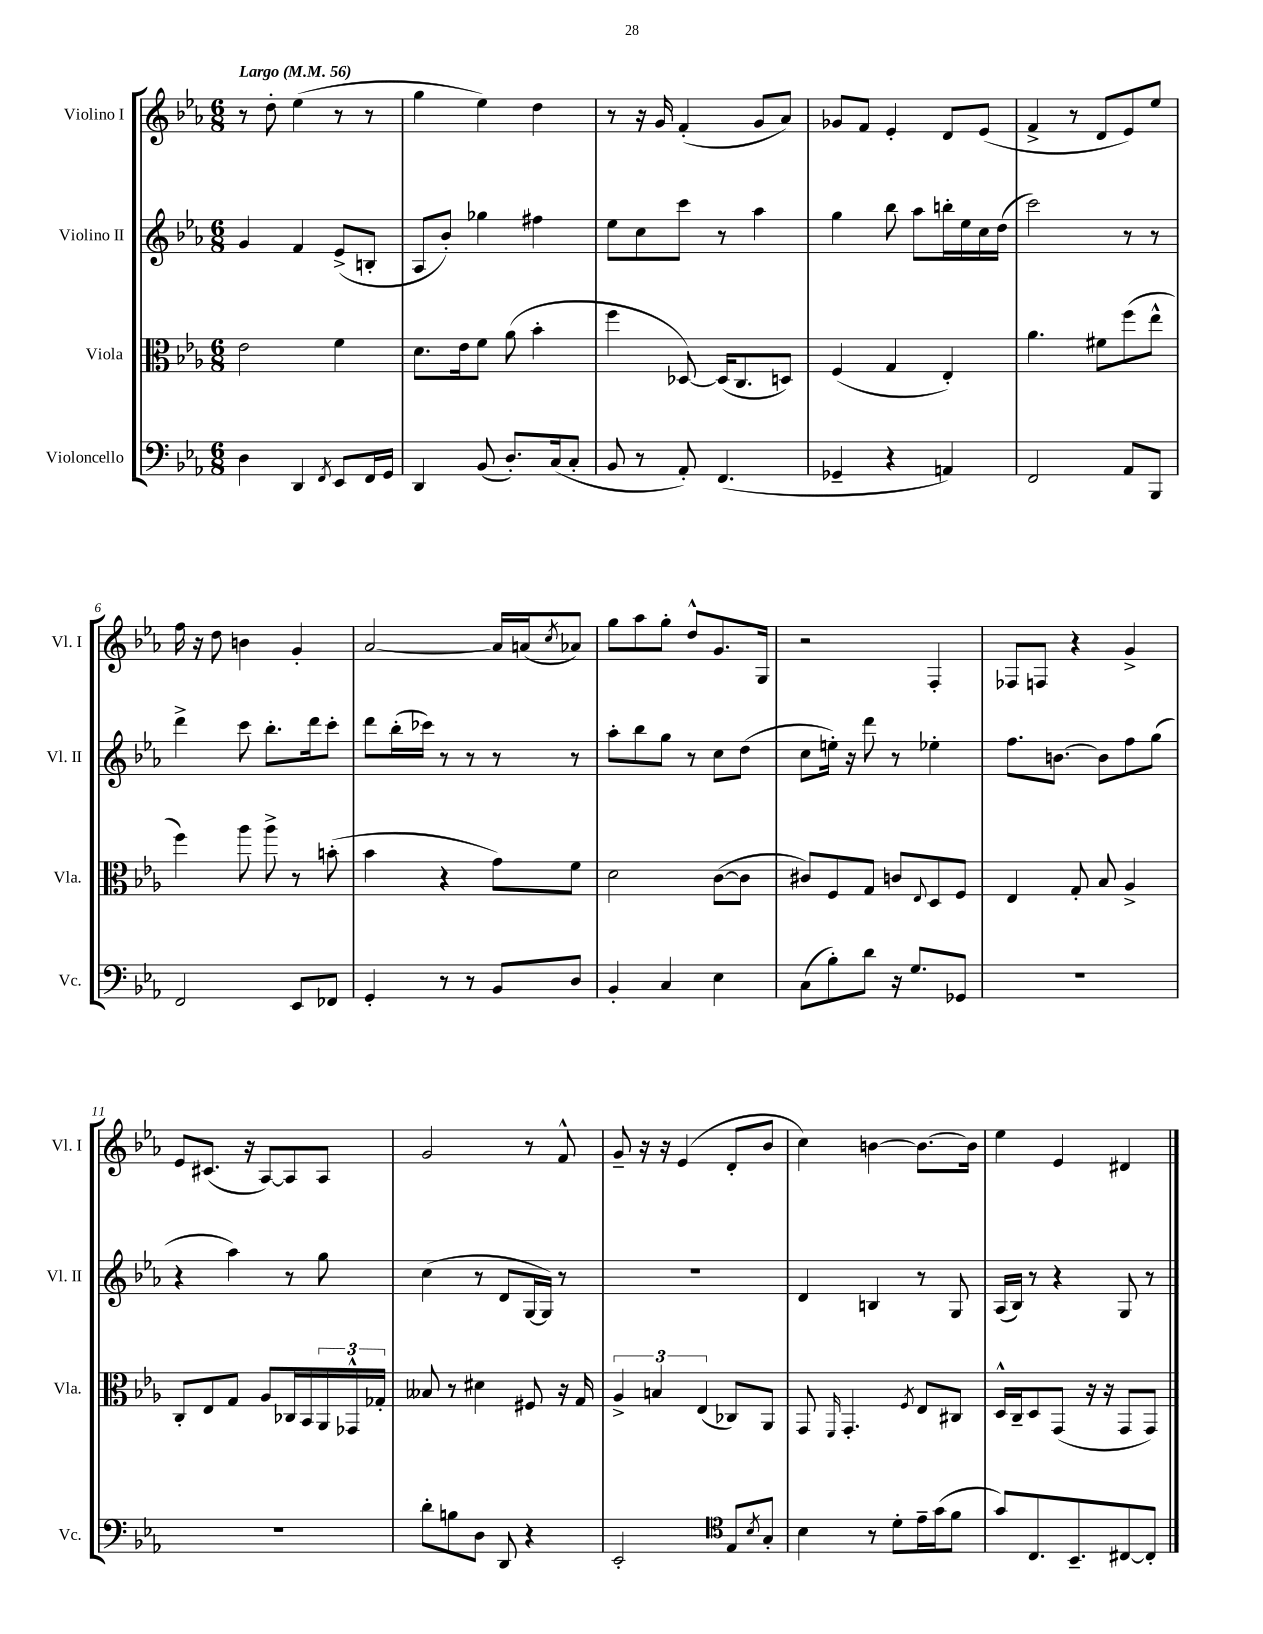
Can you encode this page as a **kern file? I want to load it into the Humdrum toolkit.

**kern	**kern	**kern	**kern
*part4	*part3	*part2	*part1
*staff4	*staff3	*staff2	*staff1
*I"Violoncello	*I"Viola	*I"Violino II	*I"Violino I
*I'Vc.	*I'Vla.	*I'Vl. II	*I'Vl. I
*clefF4	*clefC3	*clefG2	*clefG2
*k[b-e-a-]	*k[b-e-a-]	*k[b-e-a-]	*k[b-e-a-]
*M6/8	*M6/8	*M6/8	*M6/8
*MM56	*MM56	*MM56	*MM56
=1	=1	=1	=1
!	!	!	!LO:TX:a:B:t=Largo
4D\	2e-\	4g/	8r
.	.	.	8dd'\
4DD/	.	4f/	(4ee-\
8qFF/	.	.	.
8EE-/L	4f\	(8e-^/L	8r
16FF/L	.	8Bn'/J	8r
16GG/JJ	.	.	.
=2	=2	=2	=2
4DD/	8.d\L	8A-/L	4gg\
.	.	8b-'/J)	.
.	16e-\k	.	.
(8BB-/	8f\J	4gg-X\	4ee-\)
8.D'/L)	(8a-\	.	.
.	4b-'\	4ff#X\	4dd\
(16C/k	.	.	.
8C'/J	.	.	.
=3	=3	=3	=3
8BB-/	4ff\	8ee-\L	8r
8r	.	8cc\	16r
.	.	.	16g/
8AA-'/)	[8D-X/)	8ccc\J	(4f'/
(4.FF/	(16D-/KL]	8r	.
.	8.C/	.	.
.	.	4aa-\	8g/L
.	8Dn/J)	.	8a-/J)
=4	=4	=4	=4
4GG-X~/	(4F/	4gg\	8g-X/L
.	.	.	8f/J
4r	4G/	8bb-\	4e-'/
.	.	8aa-\L	.
4AAn/)	4E-'/)	16bbn'\L	8d/L
.	.	16ee-\	.
.	.	16cc\	(8e-/J
.	.	(16dd\JJ	.
=5	=5	=5	=5
2FF/	4.a-\	2ccc\)	4f^/
.	.	.	8r
.	8f#X\L	.	8d/L
8AA-/L	(8ff\	8r	8e-/)
8BBB-/J	8ee-^^\J	8r	8ee-/J
!!LO:LB:g=z
=6	=6	=6	=6
2FF/	4ff\)	4ddd^\	16ff\
.	.	.	16r
.	.	.	8dd\
.	8aa-\	8ccc\	4bn\
.	8aa-^\	8.bb-'\L	.
8EE-/L	8r	.	4g'/
.	.	16ddd\k	.
8FF-X/J	(8bn'\	8ccc'\J	.
=7	=7	=7	=7
4GG'/	4b-\	8ddd\L	[2a-/
.	.	(16bb-'\L	.
.	.	16ccc-X\JJ)	.
8r	4r	8r	.
8r	.	8r	.
8BB-/L	8g\L)	8r	16a-/LL]
.	.	.	(16an/J
.	.	.	8qcc/
8D/J	8f\J	8r	8a-X/J)
=8	=8	=8	=8
4BB-'/	2d\	8aa-'\L	8gg\L
.	.	8bb-\	8aa-\
4C/	.	8gg\J	8gg'\J
.	.	8r	8dd^^/L
4E-\	([8c\L	8cc\L	8.g/
.	8c\J]	(8dd\J	.
.	.	.	16G/Jk
=9	=9	=9	=9
(8C\L	8c#X/L)	8cc\L	2r
8B-'\)	8F/	16een'\Jk)	.
.	.	16r	.
8d\J	8G/J	8ddd\	.
16r	8cn/L	8r	.
8.G/L	.	.	.
.	8qqE-/	.	.
.	8D/	4ee-X'\	4F'/
8GG-X/J	8F/J	.	.
=10	=10	=10	=10
2.r	4E-/	8.ff\L	8F-X/L
.	.	.	8Fn/J
.	.	[8.bn\J	.
.	8G'/	.	4r
.	8B-/	8b\L]	.
.	4A-^/	8ff\	4g^/
.	.	(8gg\J	.
!!LO:LB:g=z
=11	=11	=11	=11
2.r	8C'/L	4r	8e-/L
.	8E-/	.	(8.c#X/J
.	8G/J	4aa-\)	.
.	.	.	16r
.	8A-/L	.	[8A-/L)
.	16C-X/L	8r	8A-/]
.	16BB-/	.	.
.	24AA-/	8gg\	8A-/J
.	24GG-X^^/	.	.
.	24G-X'/JJ	.	.
=12	=12	=12	=12
8d'\L	8B--X/	(4cc\	2g/
8Bn\	8r	.	.
8D\J	4d#X\	8r	.
8DD/	.	8d/L	.
4r	8F#X/	[16G/L	8r
.	.	16G/JJ])	.
.	16r	8r	8f^^/
.	16G/	.	.
=13	=13	=13	=13
2EE-'/	6A-^/	2.r	8g~/
.	.	.	16r
.	6Bn/	.	.
.	.	.	16r
.	.	.	(4e-/
.	(6E-/	.	.
*clefC4	*	*	*
8E-/L	8C-X/L)	.	8d'/L
8qB-/	.	.	.
8G'/J	8AA-/J	.	8b-/J
=14	=14	=14	=14
4B-\	8GG/	4d/	4cc\)
.	16qqFF/	.	.
.	4.GG'/	.	.
8r	.	4Bn/	[4bn\
8d'\L	.	.	.
.	8qF/	.	.
16e-~\L	8E-/L	8r	8.b\L_
(16g\J	.	.	.
8f\J	8C#X/J	8G/	.
.	.	.	16b\Jk]
=15	=15	=15	=15
8g/L)	16D^^/LL	(16A-/LL	4ee-\
.	16C~/J	16B-/JJ)	.
8.C/	8D/	8r	.
.	(8GG/J	4r	4e-/
8.BB-~/	.	.	.
.	16r	.	.
.	16r	.	.
[8C#X/	8GG/L	8G/	4d#X/
8C#'/J]	8GG/J)	8r	.
==	==	==	==
*-	*-	*-	*-
